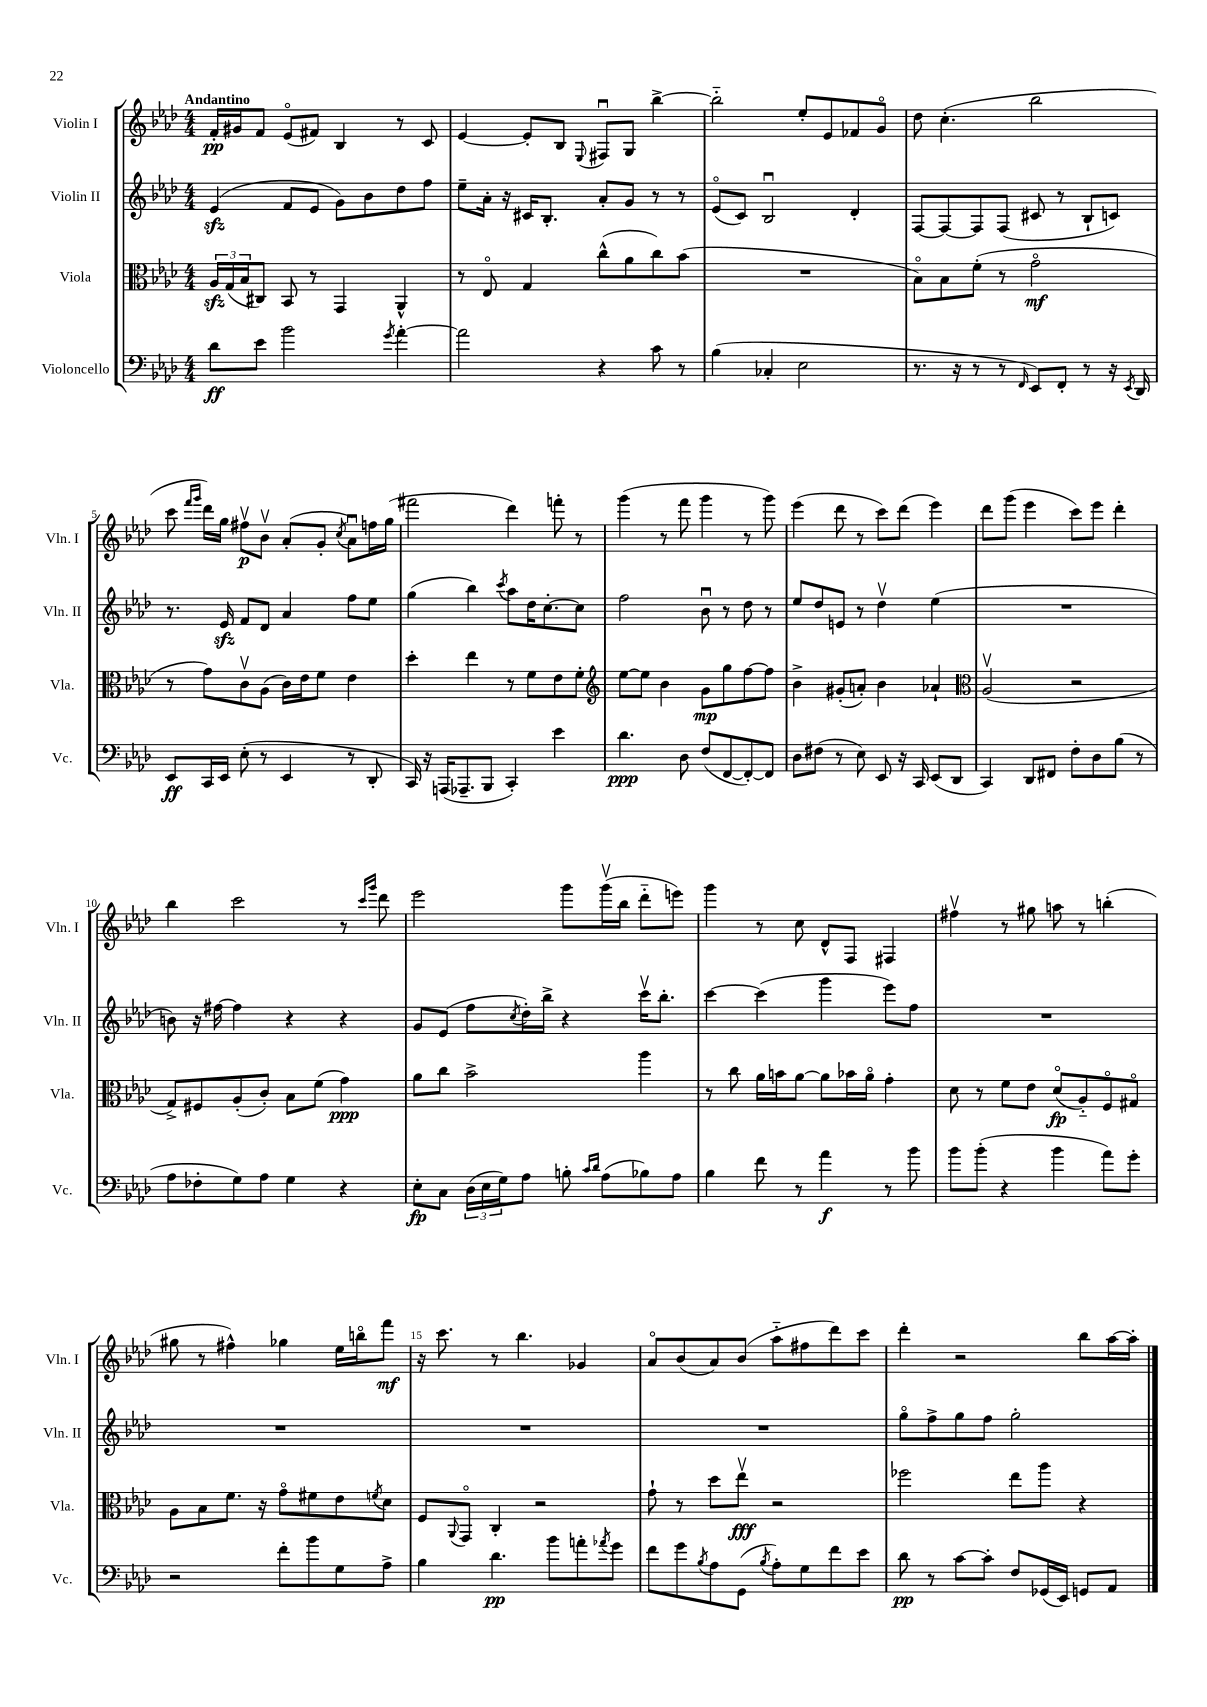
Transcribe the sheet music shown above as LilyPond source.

<<
\new StaffGroup <<
\new Staff = "s0" \with { instrumentName = "Violin I" shortInstrumentName = "Vln. I" } {
    \clef treble \key aes \major \numericTimeSignature \time 4/4 \tempo "Andantino"
    f'16-.\pp gis'16 f'8 ees'8\flageolet( fis'8) bes4 r8 c'8 |
    ees'4~ ees'8-. bes8 \appoggiatura { ees8 } fis8\downbow g8 bes''4~-> |
    bes''2-_ ees''8-. ees'8 fes'8 g'8\flageolet |
    des''8 c''4.-.( bes''2 |
    c'''8 \grace { f'''16 g'''16 } des'''16) g''16 fis''8\upbow\p bes'8\upbow aes'8-.( g'8-. \acciaccatura { c''8 } aes'8\downbow) f''16 g''16( |
    fis'''2 des'''4) f'''8-. r8 |
    g'''4( r8 f'''8 g'''4 r8 g'''8) |
    ees'''4( des'''8 r8 c'''8) des'''8( ees'''4) |
    des'''8 g'''8( ees'''4 c'''8) ees'''8 des'''4-. |
    bes''4 c'''2 r8 \grace { c'''16 g'''16 } des'''8 |
    ees'''2 g'''8 g'''16\upbow( bes''16 des'''8-_ e'''8) |
    g'''4 r8 c''8 des'8-^ f8 fis4 |
    fis''4\upbow r8 gis''8 a''8 r8 b''4-.( |
    gis''8 r8 fis''4-^) ges''4 ees''16 b''16\flageolet f'''8\mf |
    r16 c'''8. r8 bes''4. ges'4 |
    aes'8\flageolet bes'8( aes'8) bes'8( aes''8-_ fis''8 des'''8) c'''8 |
    des'''4-. r2 bes''8 aes''16~ aes''16-. \bar "|." |
}
\new Staff = "s1" \with { instrumentName = "Violin II" shortInstrumentName = "Vln. II" } {
    \clef treble \key aes \major \numericTimeSignature \time 4/4
    ees'4\sfz( f'8 ees'8 g'8) bes'8 des''8 f''8 |
    ees''8-- aes'16-. r16 cis'16 bes8.-. aes'8-. g'8 r8 r8 |
    ees'8\flageolet( c'8) bes2\downbow des'4-. |
    f8~ f8~ f8 f8( cis'8 r8 bes8-! c'8) |
    r8. ees'16\sfz f'8 des'8 aes'4 f''8 ees''8 |
    g''4( bes''4) \acciaccatura { c'''8 } aes''8 des''16 c''8.~-. c''8 |
    f''2 bes'8\downbow r8 des''8 r8 |
    ees''8 des''8 e'8 r8 des''4\upbow ees''4( |
    R1 |
    b'8) r16 fis''16~ fis''4 r4 r4 |
    g'8 ees'8( f''8 \acciaccatura { c''8 } des''16-.) bes''16-> r4 c'''16\upbow bes''8.-. |
    c'''4~ c'''4( g'''4 ees'''8) f''8 |
    R1 |
    R1 |
    R1 |
    R1 |
    g''8\flageolet f''8-> g''8 f''8 g''2-. \bar "|." |
}
\new Staff = "s2" \with { instrumentName = "Viola" shortInstrumentName = "Vla." } {
    \clef alto \key aes \major \numericTimeSignature \time 4/4
    \tuplet 3/2 { aes16\sfz g16( bes16 } cis8) bes,8 r8 g,4 aes,4-^ |
    r8 ees8\flageolet g4 c''8-^( aes'8 c''8) bes'8( |
    R1 |
    bes8\flageolet) bes8 f'8-.( r8 g'2\flageolet\mf |
    r8 g'8) c'8\upbow aes8( c'16) ees'16 f'8 ees'4 |
    des''4-. ees''4 r8 f'8 ees'8 f'8-. |
    \clef treble ees''8~ ees''8 bes'4 g'8\mp g''8 f''8~ f''8 |
    bes'4-> gis'8-.( a'8-.) bes'4 aes'4-! |
    \clef alto aes2\upbow( r2 |
    g8->) fis8 aes8-.( c'8-.) bes8 f'8( g'4\ppp) |
    aes'8 c''8 bes'2-> aes''4 |
    r8 c''8 aes'16 b'16 aes'8~ aes'8 bes'16 aes'16\flageolet g'4-. |
    des'8 r8 f'8 ees'8 des'8\flageolet\fp( aes8-_) f8\flageolet gis8\flageolet |
    aes8 bes8 f'8. r16 g'8\flageolet fis'8 ees'8 \acciaccatura { f'8 } des'8 |
    f8 \appoggiatura { aes,8 } g,8\flageolet c4-. r2 |
    g'8-! r8 des''8 ees''8\upbow\fff r2 |
    fes''2 ees''8 aes''8 r4 \bar "|." |
}
\new Staff = "s3" \with { instrumentName = "Violoncello" shortInstrumentName = "Vc." } {
    \clef bass \key aes \major \numericTimeSignature \time 4/4
    des'8\ff ees'8 bes'2 \acciaccatura { g'8 } aes'4~-. |
    aes'2 r4 c'8 r8 |
    bes4( ces4-. ees2 |
    r8. r16 r8 r8 \grace { f,16 } ees,8) f,8-. r8 r16 \acciaccatura { ees,8 } des,16 |
    ees,8\ff c,16 ees,16 ees8-.( r8 ees,4 r8 des,8-. |
    c,16) r16 a,,16( aes,,8.-- bes,,8 c,4-.) ees'4 |
    des'4.\ppp des8 f8( f,8~ f,8~-.) f,8 |
    des8 fis8( r8 ees8) ees,8 r16 c,16 ees,8( des,8 |
    c,4) des,8 fis,8 f8-. des8 bes8( r8 |
    aes8 fes8-. g8) aes8 g4 r4 |
    ees8-.\fp c8 \tuplet 3/2 { des16( ees16 g16) } aes8 b8-. \grace { c'16 des'16 } aes8( bes8) aes8 |
    bes4 f'8 r8 aes'4\f r8 bes'8 |
    bes'8 bes'8-.( r4 bes'4 aes'8) g'8-. |
    r2 f'8-. bes'8 g8 aes8-> |
    bes4 des'4.\pp bes'8 a'8-. \acciaccatura { aes'8 } g'8 |
    f'8 g'8 \acciaccatura { bes8 } aes8 g,8( \acciaccatura { bes8 } aes8-.) g8 f'8 ees'8 |
    des'8\pp r8 c'8~ c'8-. f8 ges,16( ees,16) g,8 aes,8 \bar "|." |
}
>>
>>
\layout { \context { \Score \override BarNumber.break-visibility = ##(#f #t #t) barNumberVisibility = #(every-nth-bar-number-visible 5) } }
